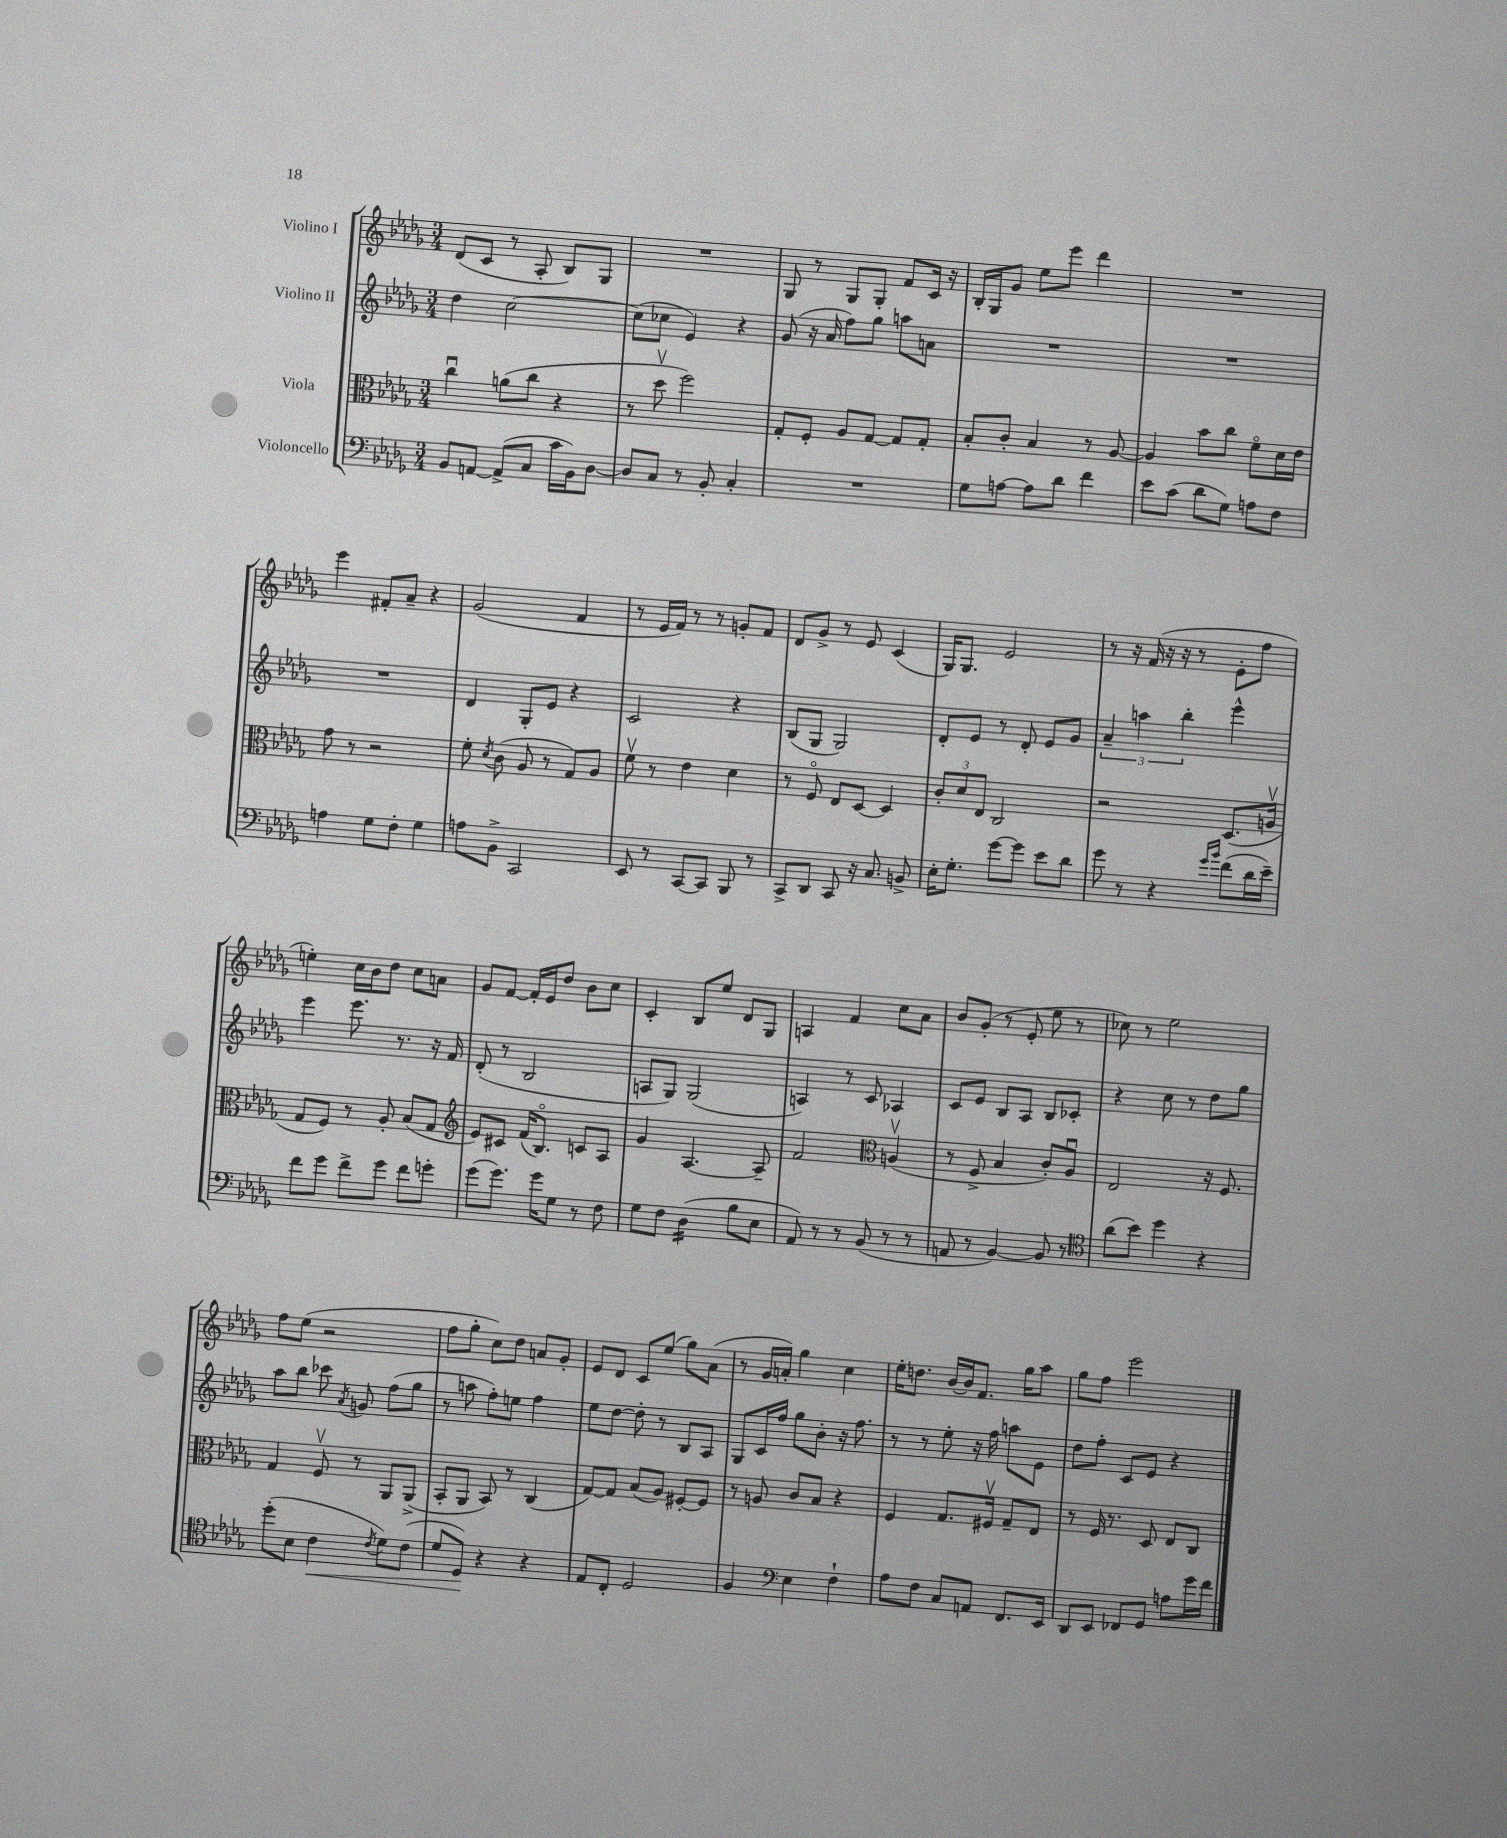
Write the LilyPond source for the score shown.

<<
\new StaffGroup <<
\new Staff = "s0" \with { instrumentName = "Violino I" } {
    \clef treble \key des \major \numericTimeSignature \time 3/4
    \autoBeamOff des'8[( c'8] r8 aes8-. bes8[) ges8] |
    R2. |
    ges8 r8 ges8[ ges8]-. f'8[ c'16] r16 |
    bes16[-. ges16 ges'8] ees''8[ ees'''8] des'''4 |
    R2. |
    ees'''4 fis'8[-. aes'8]-- r4 |
    ges'2( f'4 |
    r8 ees'16[ f'16]) r8 r8 g'8[-. f'8] |
    des'8[ ges'8]-> r8 ees'8 c'4( |
    ges16[) ges8.] ees'2 |
    r8 r16 f'16( r16 r16 r8 ees'8[-. f''8] |
    e''4-.) c''16[ bes'16 des''8] c''8[ a'8] |
    ges'8[ f'8]~ f'16[-. ees'16 des''8] bes'8[ c''8] |
    c'4-. bes8[ ees''8] des'8[ ges8] |
    a4 f'4 c''8[ aes'8] |
    bes'8[ ges'8]-.( r8 ees'8-. ees''8 r8 |
    ces''8) r8 ees''2 |
    f''8[ ees''8]( r2 |
    f''8[ ges''8]-. c''8[) des''8] a'8[ ges'8]-. |
    ees'8[ des'8] c'8[ ees''8]( ges''8[) aes'8]( |
    r8 ges'16[ a'16]-.) ges''4 c''4 |
    ees''16[-. d''8.] bes'16[~ bes'16 f'8.] ges''16[ aes''8] |
    ges''8[ f''8] ees'''2 \bar "|." |
}
\new Staff = "s1" \with { instrumentName = "Violino II" } {
    \clef treble \key des \major \numericTimeSignature \time 3/4
    \autoBeamOff des''4 c''2~ |
    c''8[( ces''8] ees'4) r4 |
    ges'8( r16 aes'16 f''8[) ges''8] a''8[ a'8] |
    R2. |
    R2. |
    R2. |
    des'4 ges8[-. ees'8] r4 |
    c'2 r4 |
    bes8[( ges8] ges2) |
    des'8[-. ees'8] r8 des'8-. ees'8[ ges'8] |
    \tuplet 3/2 { aes'4-- a''4 bes''4-. } ees'''4-^ |
    ees'''4 ees'''8. r8. r16 f'16 |
    des'8-.( r8 bes2 |
    a8[ ges8]) ges2( |
    a4) r8 c'8 aes4 |
    c'8[ ees'8] bes8[ aes8] bes8[ ces'8]-. |
    r4 c''8 r8 des''8[ ges''8] |
    aes''8[ bes''8] ces'''8 \acciaccatura { aes'8 } g'8 f''8[( ges''8] |
    r8 a''8 f''8[-.) e''8] f''4 |
    ees''8[ des''8]~ des''8-. r8 bes8[ aes8] |
    ges8[ c'16 f''16] ges''8[ bes'8]-. r16 f''8. |
    r8 r8 ees''8-. r16 f''16 a''8[ ees'8] |
    des''8[ f''8]-. c'8[ ees'8] r4 \bar "|." |
}
\new Staff = "s2" \with { instrumentName = "Viola" } {
    \clef alto \key des \major \numericTimeSignature \time 3/4
    \autoBeamOff c''4\downbow a'8[( c''8] r4 |
    r8 des''8\upbow f''2) |
    ges8[-. f8]-. aes8[ ges8]~ ges8[ ges8]-. |
    bes8[-. c'8]-. bes4 r8 aes8~ |
    aes4 bes'8[ c''8] f'8[\flageolet des'16 ees'16] |
    ges'8 r8 r2 |
    f'8-. \acciaccatura { des'8 } c'8( aes8 r8 ges8[) aes8] |
    f'8\upbow r8 ees'4 des'4 |
    r8 f8\flageolet ees8[ des8]~ des4 |
    \tuplet 3/2 { c'8[-. des'8 ees8] } c2 |
    r2 des8.[( a16]\upbow |
    ges8[ f8]) r8 aes8-. bes8[( ges8] |
    \clef treble ees'8[) cis'8] f'16[( bes8.]\flageolet) c'8[ aes8] |
    ges'4 aes4.~ aes8-- |
    f'2 \clef alto a4\upbow( |
    r8 f8-> bes4 c'8[-.) aes8]\downbow |
    ees2 r16 f8. |
    ges4 f8\upbow r8 aes,8[ aes,8]->( |
    bes,8[-. aes,8] bes,8) r8 c4( |
    ges8[~) ges8] bes8[( aes8]) fis8[~-. fis8] |
    r8 a8 c'8[ bes8] r4 |
    f4 ges8.[ fis16]\upbow ges8[-- ees8] |
    r8 f16 r8. des8 ees8[ c8] \bar "|." |
}
\new Staff = "s3" \with { instrumentName = "Violoncello" } {
    \clef bass \key des \major \numericTimeSignature \time 3/4
    \autoBeamOff bes,8[ a,8]~ a,8[->( c8] c'16[ bes,16) des8]~ |
    des8[ c8] r8 bes,8-. c4-. |
    R2. |
    ges8[ a8]~ a8[ des'8] f'4 |
    ees'8[ c'8]( des'8[ ges8]) a8[ f8] |
    a4 ges8[ f8]-. ges4 |
    a8[ bes,8]-> c,2 |
    ees,8 r8 c,8[~ c,8] bes,,8 r8 |
    c,8[-> des,8] c,8 r16 c8. b,8-> |
    ees16[-. ges8.]-. ges'8[~ ges'8] ees'8[ des'8] |
    ges'8 r8 r4 \grace { ges'16[ bes'16] } f'8[( des'16 ees'16]--) |
    f'8[ ges'8] f'8[-> ges'8] f'8[ g'8]-. |
    ges'8[( ges'8.]) ges'16[ ges8] r8 f8 |
    ges8[ f8] des4:16( bes8[ ees8] |
    aes,8) r8 r8 bes,8( r8 r8 |
    a,8 r8 bes,4~) bes,8 r8 |
    \clef tenor aes'8[( bes'8]) des''4 r4 |
    des''8[-.( bes8] c'4\< \acciaccatura { c'8 } des'8[) c'8]( |
    des'8[ des8]\!) r4 r4 |
    ees8[ c8]-. des2 |
    f4 \clef bass ees4 f4-! |
    aes8[ f8] c8[ a,8] f,8.[ ees,16] |
    des,8[ ees,8] fes,8[ ges,8] a8[ ges'16 f'16] \bar "|." |
}
>>
>>
\layout { \context { \Score \remove "Bar_number_engraver" } }
